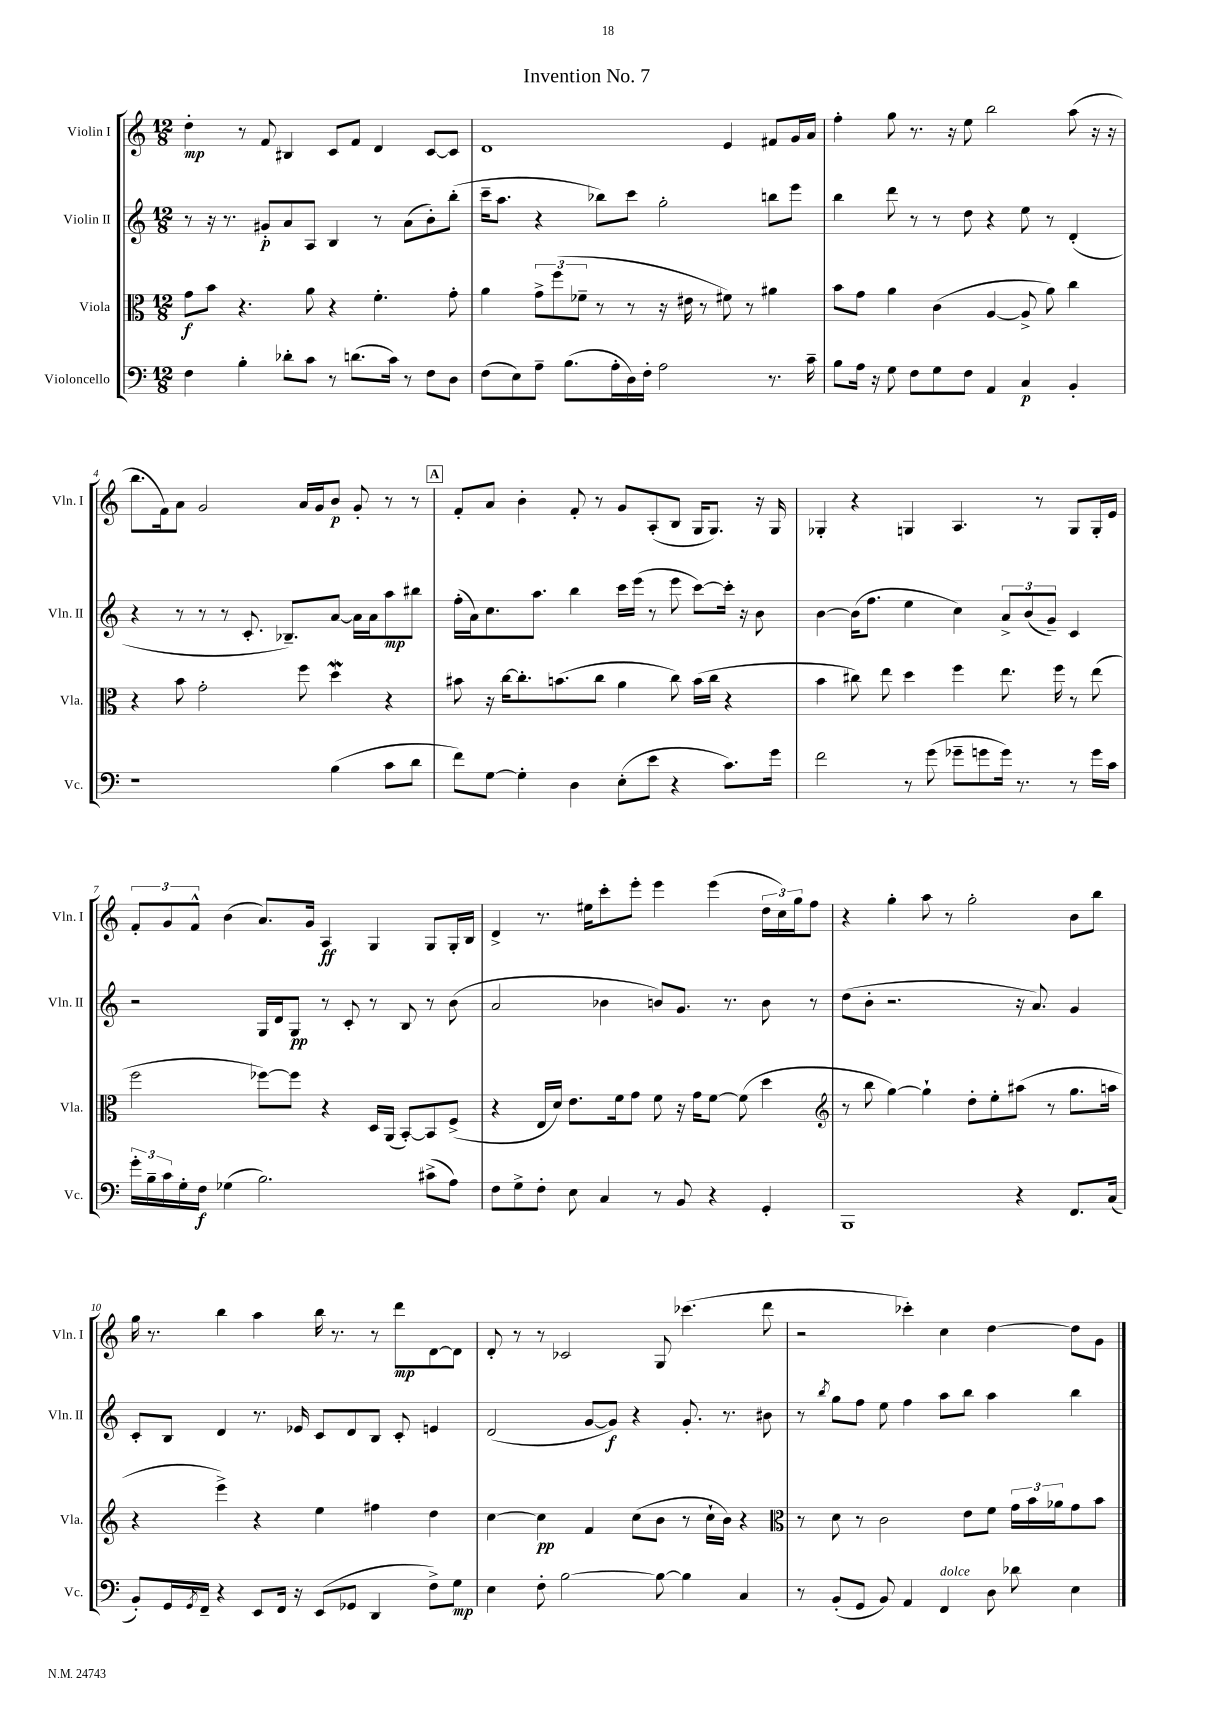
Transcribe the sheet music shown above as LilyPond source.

\header { title = "Invention No. 7" }
<<
\new StaffGroup <<
\new Staff = "s0" \with { instrumentName = "Violin I" shortInstrumentName = "Vln. I" } {
    \clef treble \key c \major \numericTimeSignature \time 12/8
    d''4-.\mp r8 f'8 bis4 c'8 f'8 d'4 c'8~ c'8 |
    d'1 e'4 fis'8 g'16 a'16 |
    f''4-. g''8 r8. r16 e''8 b''2 a''8( r16 r16 |
    b''8. f'16) a'8 g'2 a'16 g'16 b'8\p g'8-. r8 r8 |
    \mark \markup { \box "A" } f'8-. a'8 b'4-. f'8-. r8 g'8 a8-.( b8 g16 g8.) r16 g16 |
    ges4-. r4 g4 a4. r8 g8 g16-. e'16 |
    \tuplet 3/2 { f'8-. g'8 f'8-^ } b'4( a'8.) g'16 a4\ff g4 g8 g16-. b16 |
    d'4-> r8. eis''16 c'''8-. e'''8-. e'''4 e'''4( \tuplet 3/2 { d''16 c''16) g''16 } f''8 |
    r4 g''4-. a''8 r8 g''2-. b'8 b''8 |
    g''16 r8. b''4 a''4 b''16 r8. r8 d'''8\mp d'8~ d'8 |
    d'8-. r8 r8 ces'2 g8 ces'''4.( d'''8 |
    r2 ces'''4-.) c''4 d''4~ d''8 g'8 \bar "|." |
}
\new Staff = "s1" \with { instrumentName = "Violin II" shortInstrumentName = "Vln. II" } {
    \clef treble \key c \major \numericTimeSignature \time 12/8
    r8 r16 r8. gis'8-.\p a'8 a8 b4 r8 a'8( b'8-.) b''8-.( |
    c'''16-- a''8. r4 bes''8) c'''8 g''2-. b''8 e'''8 |
    b''4 d'''8 r8 r8 d''8 r4 e''8 r8 d'4-.( |
    r4 r8 r8 r8 c'8.-. bes8.--) a'8~ a'16 a'16 a''8\mp bis''8 |
    \mark \markup { \box "A" } f''16-.( a'16) c''8. a''8. b''4 c'''16 e'''16( r8 e'''8 c'''8~) c'''16-. r16 b'8 |
    b'4~ b'16( f''8. e''4 c''4) \tuplet 3/2 { a'8-> b'8( g'8--) } c'4 |
    r2 g16 d'16 g8\pp r8 c'8-. r8 b8 r8 b'8( |
    a'2 bes'4 b'8) g'8. r8. b'8 r8 |
    d''8( b'8-. r2. r16 a'8.) g'4 |
    c'8-. b8 d'4 r8. ees'16 c'8 d'8 b8 c'8-. e'4 |
    d'2( g'8~ g'8\f) r4 g'8.-. r8. bis'8 |
    r8 \acciaccatura { b''8 } g''8 f''8 e''8 f''4 a''8 b''8 a''4 b''4 \bar "|." |
}
\new Staff = "s2" \with { instrumentName = "Viola" shortInstrumentName = "Vla." } {
    \clef alto \key c \major \numericTimeSignature \time 12/8
    g'8\f b'8 r4. a'8 r4 f'4.-. g'8-. |
    a'4 \tuplet 3/2 { g'8-> f''8( fes'8-- } r8 r8 r16 eis'16 r8 fis'8) r8 ais'4 |
    b'8 g'8 a'4 c'4( a4~ a8-> a'8) c''4 |
    r4 b'8 g'2-. f''8 d''4\mordent r4 |
    \mark \markup { \box "A" } bis'8 r16 c''16~ c''8.-. b'8.( c''8 a'4 c''8) b'16( c''16 r4 |
    b'4 cis''8) e''8 d''4 f''4 e''8. f''16 r8 e''8( |
    f''2 fes''8~) fes''8 r4 d16 a,16( b,8~-.) b,8 f8->( |
    r4 e16 d'16) e'8. f'16 g'8 f'8 r16 g'16 f'8~ f'8( d''4 |
    \clef treble r8 b''8 g''4~) g''4-! d''8-. e''8-. ais''8( r8 g''8. a''16 |
    r4 e'''4->) r4 e''4 fis''4 d''4 |
    c''4~ c''4\pp f'4 c''8( b'8 r8 c''16-! b'16) r4 |
    \clef alto r8 d'8 r8 c'2 e'8 f'8 \tuplet 3/2 { g'16 b'16 aes'16 } g'8 b'8 \bar "|." |
}
\new Staff = "s3" \with { instrumentName = "Violoncello" shortInstrumentName = "Vc." } {
    \clef bass \key c \major \numericTimeSignature \time 12/8
    f4 b4-. des'8-. c'8 r8 d'8.( c'16) r8 f8 d8 |
    f8( e8) a8-- b8.( a16-. d16) f16-. a2 r8. c'16-- |
    b8 a16 r16 g8 f8 g8 f8 a,4 c4\p b,4-. |
    r1 b4( c'8 d'8 |
    \mark \markup { \box "A" } f'8) g8~ g4-. d4 e8-.( e'8 r4 c'8.) g'16 |
    f'2 r8 g'8( ges'8-- g'8 g'16) r8. r8 g'16 c'16 |
    \tuplet 3/2 { g'16-. b16-- c'16 } g16-. f16\f ges4( b2.) cis'8->( a8) |
    f8 g8-> f8-. e8 c4 r8 b,8 r4 g,4-. |
    b,,1 r4 f,8. c16( |
    b,8-.) g,16 \acciaccatura { g,8 } f,16-- r4 e,8 f,16 r16 e,8( ges,8 d,4 f8->) g8\mp |
    e4 f8-. b2~ b8~ b4 c4 |
    r8 b,8-.( g,8 b,8) a,4 f,4^\markup { \italic "dolce" } d8 des'8 e4 \bar "|." |
}
>>
>>
